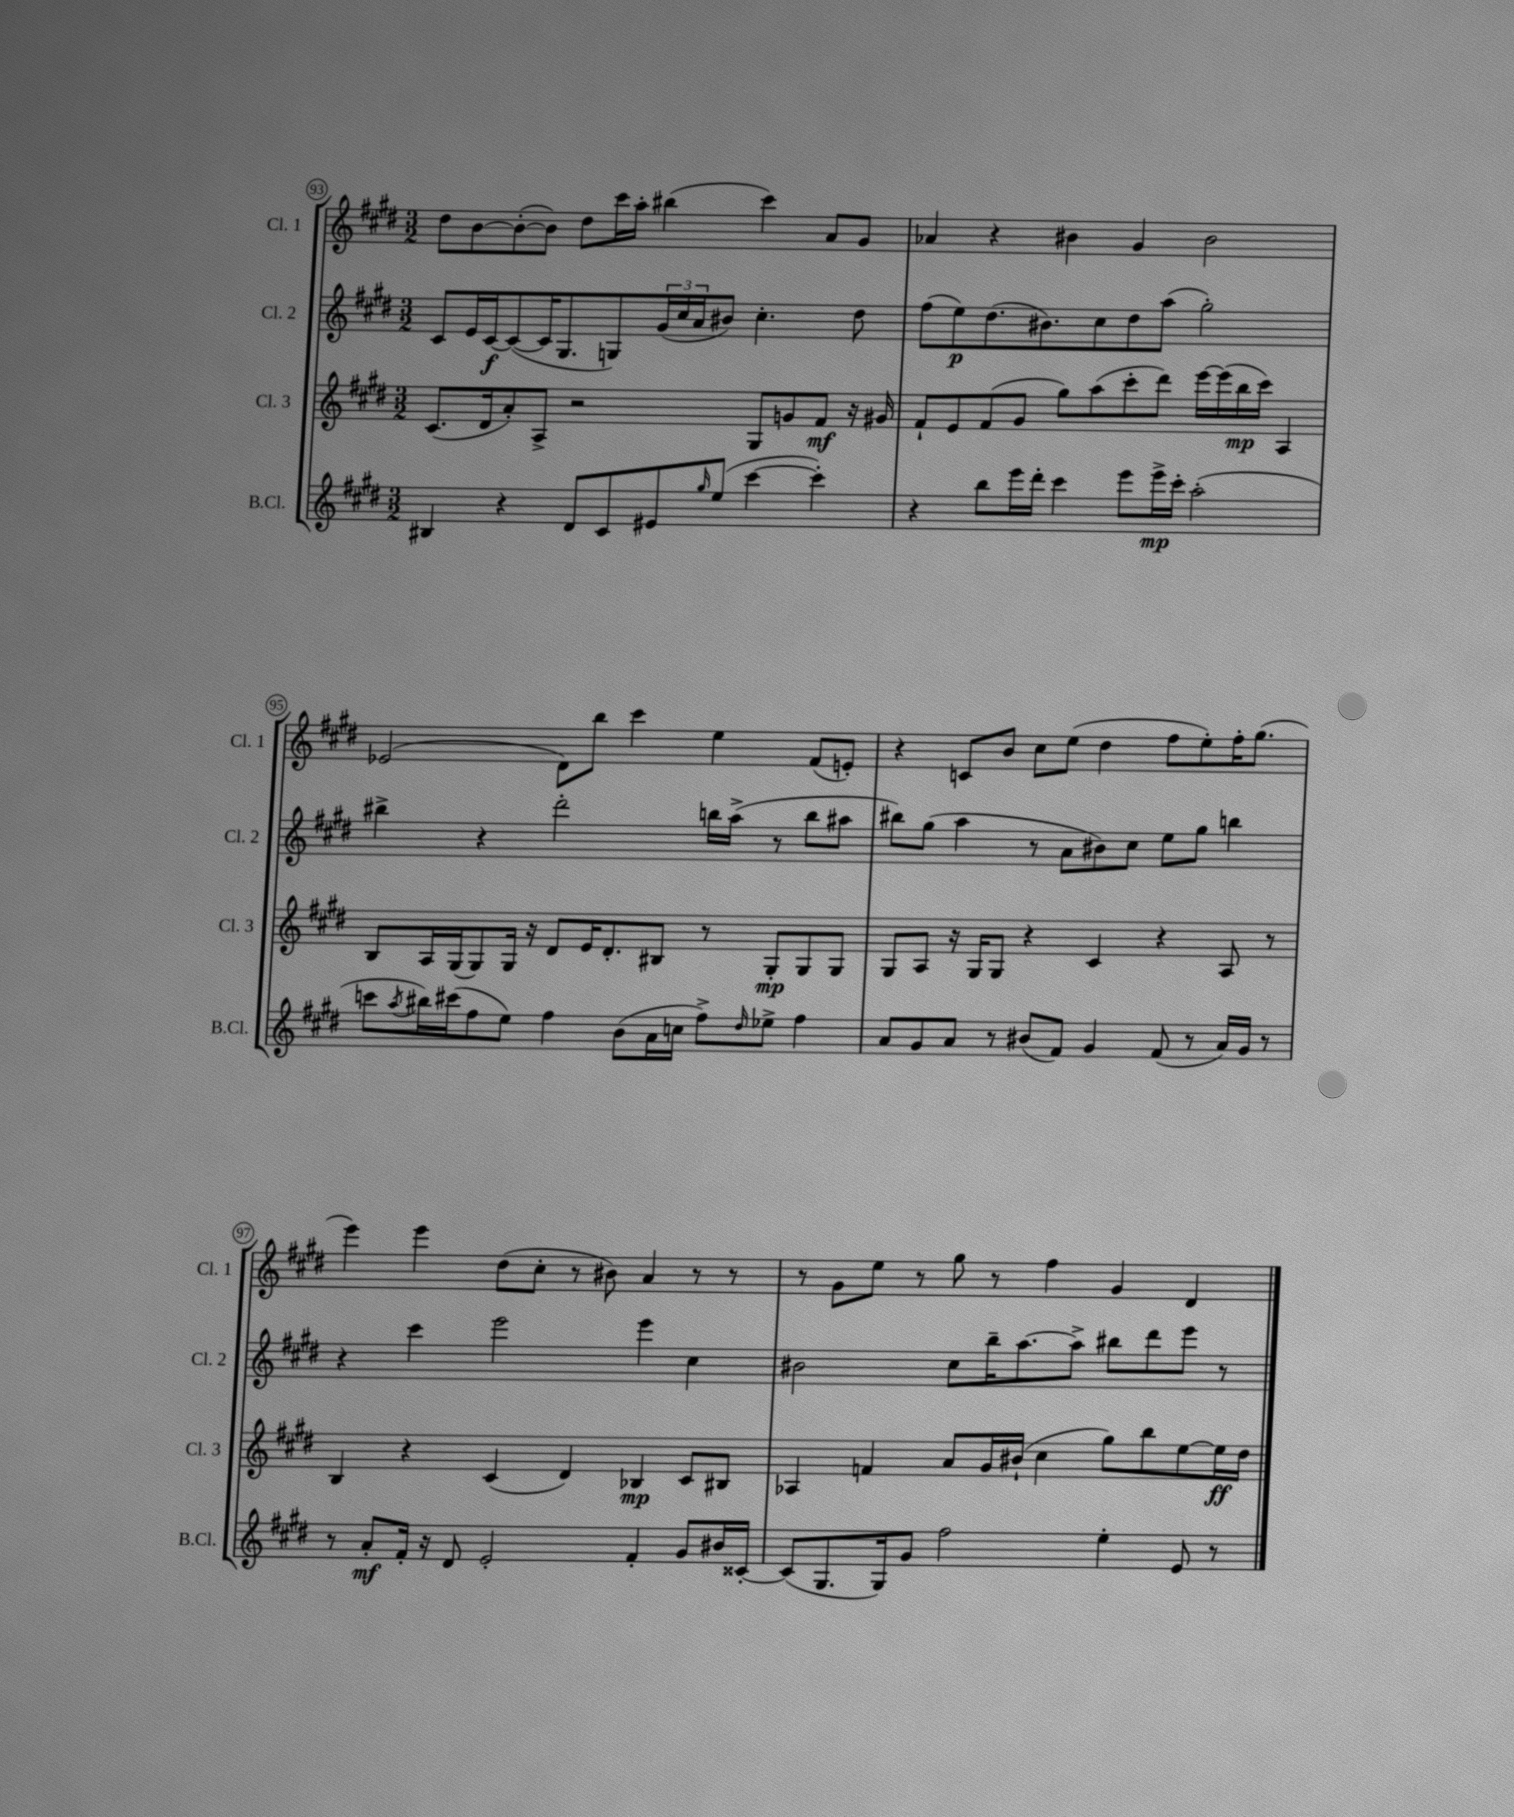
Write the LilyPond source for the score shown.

<<
\new StaffGroup <<
\new Staff = "s0" \with { instrumentName = "Cl. 1" shortInstrumentName = "Cl. 1" } {
    \clef treble \key e \major \numericTimeSignature \time 3/2
    dis''8 b'8~ b'8~-.( b'8) dis''8 cis'''16 a''16-. bis''4( cis'''4) a'8 gis'8 |
    aes'4 r4 bis'4 gis'4 bis'2 |
    ees'2( dis'8) b''8 cis'''4 e''4 fis'8( e'8-.) |
    r4 c'8 b'8 cis''8 e''8( dis''4 fis''8 e''8-.) fis''16-. gis''8.( |
    e'''4) e'''4 dis''8( cis''8-. r8 bis'8) a'4 r8 r8 |
    r8 gis'8 e''8 r8 gis''8 r8 fis''4 gis'4 dis'4 \bar "|." |
}
\new Staff = "s1" \with { instrumentName = "Cl. 2" shortInstrumentName = "Cl. 2" } {
    \clef treble \key e \major \numericTimeSignature \time 3/2
    cis'8 e'16 cis'16~\f cis'8~( cis'16 gis8. g8) \tuplet 3/2 { gis'16( cis''16 a'16 } bis'8) cis''4.-. dis''8 |
    fis''8( e''8\p) dis''8.( bis'8.) cis''8 dis''8 a''8( gis''2-.) |
    bis''4-> r4 dis'''2-. b''16 a''16->( r8 b''8 ais''8 |
    bis''8) gis''8( a''4 r8 a'8 bis'8) cis''8 e''8 gis''8 b''4 |
    r4 cis'''4 e'''2 e'''4 cis''4 |
    bis'2 cis''8 b''16-- a''8.~ a''8-> bis''8 dis'''8 e'''8 r8 \bar "|." |
}
\new Staff = "s2" \with { instrumentName = "Cl. 3" shortInstrumentName = "Cl. 3" } {
    \clef treble \key e \major \numericTimeSignature \time 3/2
    cis'8.( dis'16 a'8-.) a8-> r2 gis8 g'8 fis'8\mf r16 gis'16 |
    fis'8-! e'8 fis'8( gis'8 gis''8) a''8( cis'''8-. dis'''8) e'''16~ e'''16( b''16\mp cis'''16) a4 |
    b8 a16 gis16( gis8) gis16 r16 dis'8 e'16 dis'8.-. bis8 r8 gis8-.\mp gis8 gis8 |
    gis8 a8 r16 gis16 gis8 r4 cis'4 r4 a8 r8 |
    b4 r4 cis'4( dis'4) bes4\mp cis'8 bis8 |
    aes4 f'4 a'8 gis'16 bis'16-!( cis''4 gis''8) b''8 e''8~ e''16\ff dis''16 \bar "|." |
}
\new Staff = "s3" \with { instrumentName = "B.Cl." shortInstrumentName = "B.Cl." } {
    \clef treble \key e \major \numericTimeSignature \time 3/2
    bis4 r4 dis'8 cis'8 eis'8 \grace { gis''16 } e''8( cis'''4~ cis'''4-.) |
    r4 b''8 e'''16 dis'''16-. cis'''4 e'''8 e'''16->\mp cis'''16-. a''2-.( |
    c'''8 \acciaccatura { a''8 } bis''16) cis'''16( fis''8 e''8) fis''4 b'8( a'16 c''16 fis''8->) \grace { dis''16 } ees''8-> fis''4 |
    a'8 gis'8 a'8 r8 bis'8( fis'8) gis'4 fis'8( r8 a'16) gis'16 r8 |
    r8 a'8-.\mf fis'16-. r16 dis'8 e'2-. fis'4-. gis'8 bis'16 cisis'16~-. |
    cisis'8( gis8. gis16) gis'8 fis''2 e''4-. e'8 r8 \bar "|." |
}
>>
>>
\layout { \context { \Score currentBarNumber = #93 \override BarNumber.stencil = #(make-stencil-circler 0.1 0.3 ly:text-interface::print) } }
